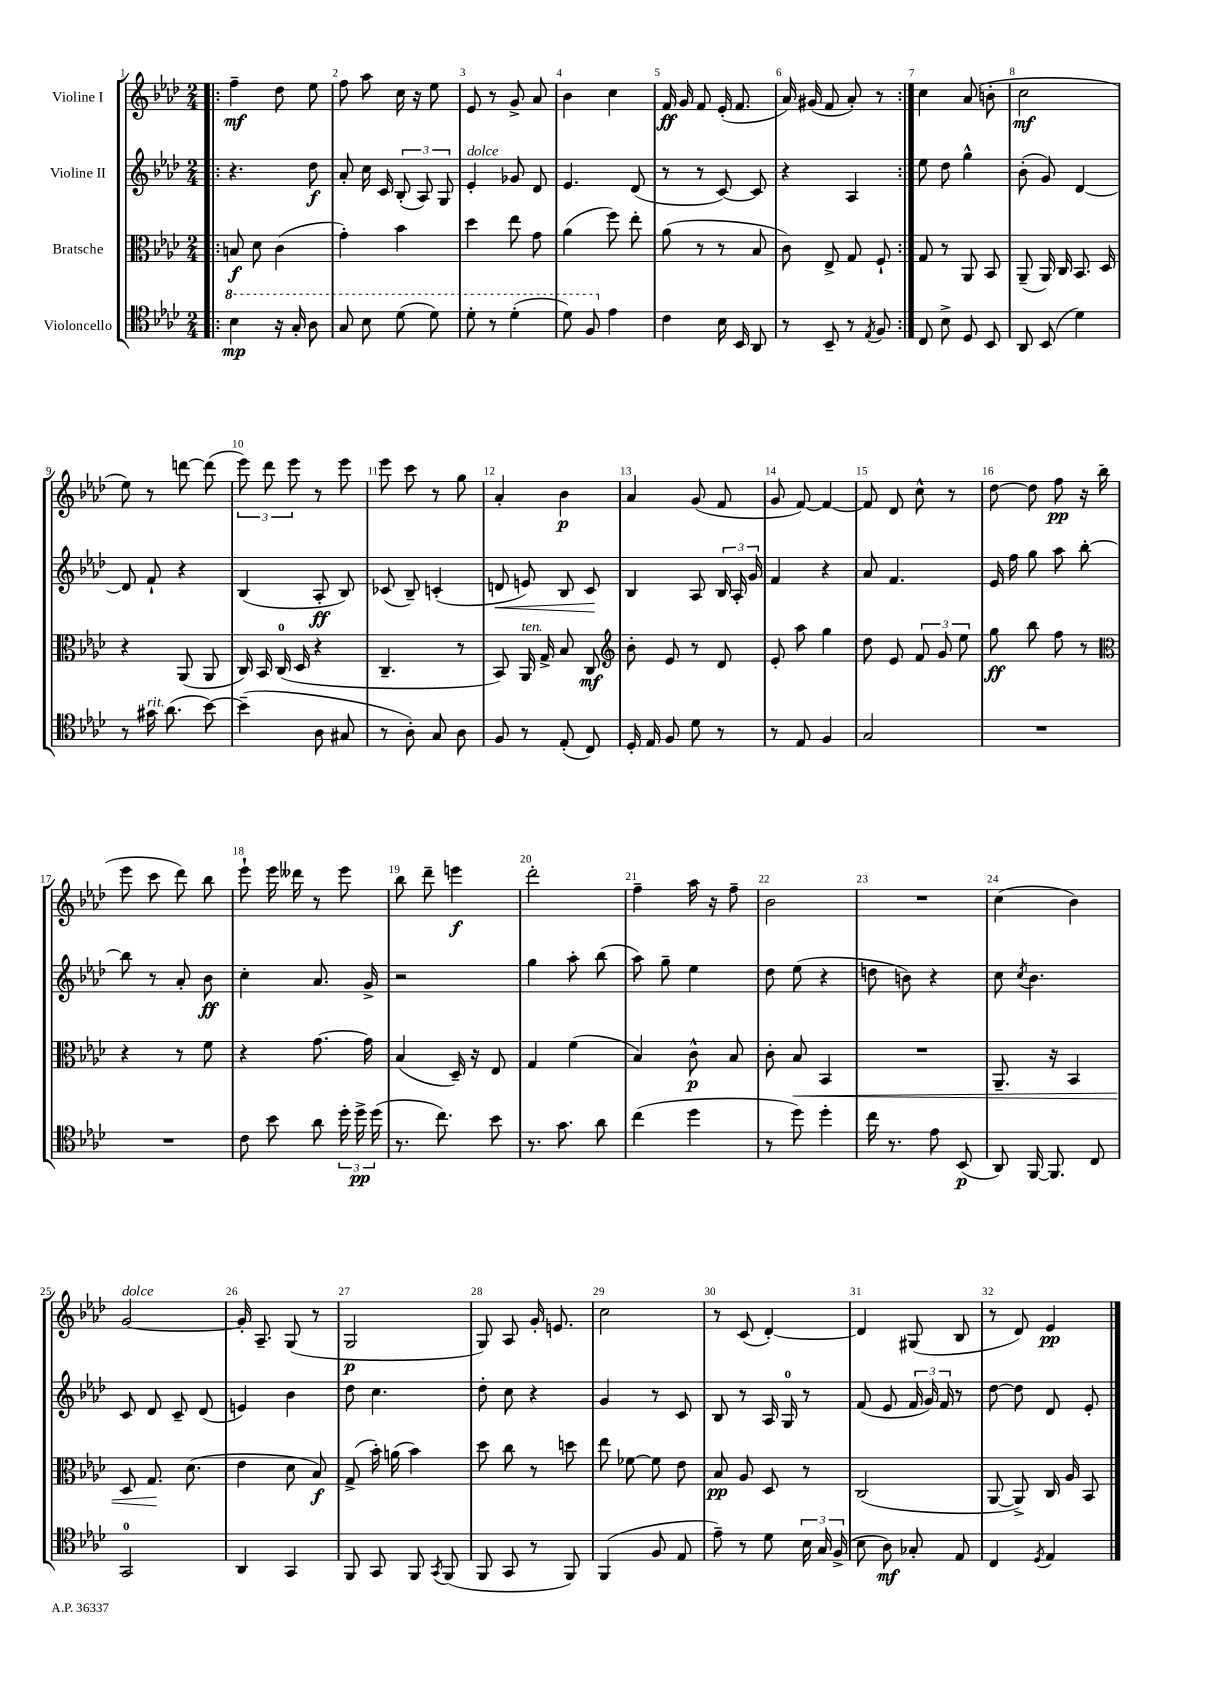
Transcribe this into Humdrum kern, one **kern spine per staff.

**kern	**dynam	**kern	**dynam	**kern	**dynam	**kern	**dynam
*part4	*part4	*part3	*part3	*part2	*part2	*part1	*part1
*staff4	*staff4	*staff3	*staff3	*staff2	*staff2	*staff1	*staff1
*I"Violoncello	*	*I"Bratsche	*	*I"Violine II	*	*I"Violine I	*
*clefC4	*	*clefC3	*	*clefG2	*	*clefG2	*
*k[b-e-a-d-]	*	*k[b-e-a-d-]	*	*k[b-e-a-d-]	*	*k[b-e-a-d-]	*
*M2/4	*	*M2/4	*	*M2/4	*	*M2/4	*
*8va	*	*	*	*	*	*	*
=1!|:	=1!|:	=1!|:	=1!|:	=1!|:	=1!|:	=1!|:	=1!|:
4b-\	mp	8Bn/	f	4.r	.	4ff~\	mf
.	.	8d-\	.	.	.	.	.
16r	.	(4c\	.	.	.	8dd-\	.
16g'/	.	.	.	.	.	.	.
8a-\	.	.	.	8dd-\	f	8ee-\	.
=2	=2	=2	=2	=2	=2	=2	=2
8g/	.	4g'\)	.	8a-'/	.	8ff\	.
8b-\	.	.	.	16cc\	.	8aa-\	.
.	.	.	.	16c/	.	.	.
(8dd-\	.	4b-\	.	(12B-'/	.	16cc\	.
.	.	.	.	.	.	16r	.
.	.	.	.	12A-/)	.	.	.
8dd-\)	.	.	.	.	.	8ee-\	.
.	.	.	.	12G/	.	.	.
=3	=3	=3	=3	=3	=3	=3	=3
!	!	!	!	!LO:TX:a:i:t=dolce	!	!	!
8dd-'\	.	4dd-\	.	4e-'/	.	8e-/	.
8r	.	.	.	.	.	8r	.
(4dd-'\	.	8ee-\	.	8g-X/	.	8g^/	.
.	.	8g\	.	8d-/	.	8a-/	.
=4	=4	=4	=4	=4	=4	=4	=4
8dd-\)	.	(4a-\	.	4.e-/	.	4b-\	.
8f/	.	.	.	.	.	.	.
*X8va	*	*	*	*	*	*	*
4e-\	.	8ff\)	.	.	.	4cc\	.
.	.	8ee-'\	.	(8d-/	.	.	.
=5	=5	=5	=5	=5	=5	=5	=5
4c\	.	(8a-\	.	8r	.	16f/	ff
.	.	.	.	.	.	16g/	.
.	.	8r	.	8r	.	8f/	.
16B-\	.	8r	.	[8c/)	.	(16e-'/	.
16BB-/	.	.	.	.	.	8.f/	.
8AA-/	.	8B-/	.	8c/]	.	.	.
=6	=6	=6	=6	=6	=6	=6	=6
8r	.	8c\)	.	4r	.	16a-/)	.
.	.	.	.	.	.	(16g#X/	.
8BB-~/	.	8E-^/	.	.	.	8f/	.
8r	.	8G/	.	4A-/	.	8a-'/)	.
8qE-/	.	.	.	.	.	.	.
8F/	.	8F`/	.	.	.	8r	.
=7:|!	=7:|!	=7:|!	=7:|!	=7:|!	=7:|!	=7:|!	=7:|!
8C/	.	8G/	.	8ee-\	.	4cc\	.
8B-^\	.	8r	.	8dd-\	.	.	.
8D-/	.	8AA-/	.	4gg^^\	.	(8a-/	.
8BB-/	.	8BB-/	.	.	.	8bn'\	.
=8	=8	=8	=8	=8	=8	=8	=8
8AA-/	.	(8AA-~/	.	(8b-'\	.	2cc\	mf
(8BB-/	.	16AA-/)	.	8g/)	.	.	.
.	.	16C/	.	.	.	.	.
4d-\)	.	8.BB-/	.	[4d-/	.	.	.
.	.	16D-/	.	.	.	.	.
!!LO:LB:g=z
=9	=9	=9	=9	=9	=9	=9	=9
8r	.	4r	.	8d-/]	.	8ee-\)	.
!LO:TX:a:i:t=rit.	!	!	!	!	!	!	!
16g#X\	.	.	.	8f`/	.	8r	.
(8.a-\	.	.	.	.	.	.	.
.	.	(8AA-/	.	4r	.	[8dddn\	.
[8b-\)	.	8AA-/	.	.	.	(8ddd\]	.
=10	=10	=10	=10	=10	=10	=10	=10
(4b-~\]	.	16C/)	.	(4B-/	.	12eee-\)	.
.	.	16BB-/	.	.	.	.	.
.	.	.	.	.	.	12ddd-\	.
.	.	(16C/	.	.	.	.	.
.	.	.	.	.	.	12eee-\	.
.	.	16D-/	.	.	.	.	.
8A-\	.	4r	.	8A-'/	ff	8r	.
8G#X/	.	.	.	8B-/)	.	8eee-\	.
=11	=11	=11	=11	=11	=11	=11	=11
8r	.	4.C~/	.	(8c-X/	.	8eee-\	.
8A-'\)	.	.	.	8B-~/)	.	8ccc\	.
8G/	.	.	.	(4cn'/	.	8r	.
8A-\	.	8r	.	.	.	8gg\	.
=12	=12	=12	=12	=12	=12	=12	=12
!	!	!	!	!	!LO:HP:b	!	!
8F/	.	8BB-/)	.	8dn/	<	4a-'/	.
!	!	!LO:TX:a:i:t=ten.	!	!	!	!	!
8r	.	16AA-/	.	8en/)	.	.	.
.	.	16G^/	.	.	.	.	.
(8E-'/	.	8B-/	.	8B-/	.	4b-\	p
8C/)	.	8C/	mf	8c/	.	.	.
.	.	.	.	.	[	.	.
=13	=13	=13	=13	=13	=13	=13	=13
*	*	*clefG2	*	*	*	*	*
16D-'/	.	8b-'\	.	4B-/	.	4a-/	.
16E-/	.	.	.	.	.	.	.
8F/	.	8e-/	.	.	.	.	.
8d-\	.	8r	.	8A-/	.	(8g/	.
8r	.	8d-/	.	24B-/	.	8f/	.
.	.	.	.	24A-'/	.	.	.
.	.	.	.	24g/	.	.	.
=14	=14	=14	=14	=14	=14	=14	=14
8r	.	8e-'/	.	4f/	.	8g/	.
8E-/	.	8aa-\	.	.	.	[8f/)	.
4F/	.	4gg\	.	4r	.	4f/_	.
=15	=15	=15	=15	=15	=15	=15	=15
2G/	.	8dd-\	.	8a-/	.	8f/]	.
.	.	8e-/	.	4.f/	.	8d-/	.
.	.	12f/	.	.	.	8cc^^\	.
.	.	12g/	.	.	.	.	.
.	.	.	.	.	.	8r	.
.	.	12ee-\	.	.	.	.	.
=16	=16	=16	=16	=16	=16	=16	=16
2r	.	8gg\	ff	16e-/	.	[8dd-\	.
.	.	.	.	16ff\	.	.	.
.	.	8bb-\	.	8gg\	.	8dd-\]	.
.	.	8ff\	.	8aa-\	.	8ff\	pp
.	.	8r	.	[8bb-'\	.	16r	.
.	.	.	.	.	.	(16bb-\	.
!!LO:LB:g=z
=17	=17	=17	=17	=17	=17	=17	=17
*	*	*clefC3	*	*	*	*	*
2r	.	4r	.	8bb-\]	.	8eee-\	.
.	.	.	.	8r	.	8ccc\	.
.	.	8r	.	8a-'/	.	8ddd-\)	.
.	.	8f\	.	8b-\	ff	8bb-\	.
=18	=18	=18	=18	=18	=18	=18	=18
8c\	.	4r	.	4cc'\	.	8eee-`\	.
8b-\	.	.	.	.	.	16eee-\	.
.	.	.	.	.	.	16ddd--X\	.
8a-\	.	[8.g\	.	8.a-/	.	8r	.
24dd-'\	.	.	.	.	.	8eee-\	.
24dd-^\	pp	.	.	.	.	.	.
.	.	16g\]	.	16g^/	.	.	.
(24dd-\	.	.	.	.	.	.	.
=19	=19	=19	=19	=19	=19	=19	=19
8.r	.	(4B-/	.	2r	.	8bb-\	.
.	.	.	.	.	.	8ddd-~\	.
8.cc\)	.	.	.	.	.	.	.
.	.	16D-~/)	.	.	.	4eeen\	f
.	.	16r	.	.	.	.	.
8b-\	.	8E-/	.	.	.	.	.
=20	=20	=20	=20	=20	=20	=20	=20
8.r	.	4G/	.	4gg\	.	2ddd-'\	.
8.g\	.	.	.	.	.	.	.
.	.	(4f\	.	8aa-'\	.	.	.
8a-\	.	.	.	(8bb-\	.	.	.
=21	=21	=21	=21	=21	=21	=21	=21
(4cc\	.	4B-/)	.	8aa-\)	.	4ff~\	.
.	.	.	.	8gg~\	.	.	.
4dd-\	.	8c^^\	p	4ee-\	.	16aa-\	.
.	.	.	.	.	.	16r	.
.	.	8B-/	.	.	.	8ff~\	.
=22	=22	=22	=22	=22	=22	=22	=22
8r	.	8c'\	.	8dd-\	.	2b-\	.
!	!	!	!LO:HP:b	!	!	!	!
8dd-\)	.	8B-/	<	(8ee-\	.	.	.
4dd-'\	.	4BB-/	.	4r	.	.	.
=23	=23	=23	=23	=23	=23	=23	=23
16cc\	.	2r	.	8ddn\	.	2r	.
8.r	.	.	.	.	.	.	.
.	.	.	.	8bn\)	.	.	.
8e-\	.	.	.	4r	.	.	.
(8BB-/	p	.	.	.	.	.	.
=24	=24	=24	=24	=24	=24	=24	=24
8AA-/)	.	8.AA-~/	.	8cc\	.	(4cc\	.
.	.	.	.	8qcc/	.	.	.
[16FF/	.	.	.	4.b-\	.	.	.
8.FF/]	.	16r	.	.	.	.	.
.	.	4BB-/	.	.	.	4b-\)	.
8C/	.	.	.	.	.	.	.
!!LO:LB:g=z
=25	=25	=25	=25	=25	=25	=25	=25
!	!	!	!	!	!	!LO:TX:a:i:t=dolce	!
2GG/	.	8D-/	.	8c/	.	[2g/	.
.	.	8.G/	.	8d-/	.	.	.
.	.	.	.	8c~/	.	.	.
.	.	(8.d-\	[	.	.	.	.
.	.	.	.	(8d-/	.	.	.
=26	=26	=26	=26	=26	=26	=26	=26
4AA-/	.	4e-\	.	4en/)	.	16g'/]	.
.	.	.	.	.	.	8.A-~/	.
4GG/	.	8d-\	.	4b-\	.	(8G/	.
.	.	8B-/)	f	.	.	8r	.
=27	=27	=27	=27	=27	=27	=27	=27
8FF/	.	(8G^/	.	8dd-\	.	2G/	p
8GG/	.	16b-'\)	.	4.cc\	.	.	.
.	.	(16an\	.	.	.	.	.
8FF/	.	4b-\)	.	.	.	.	.
8qGG/	.	.	.	.	.	.	.
(8FF/	.	.	.	.	.	.	.
=28	=28	=28	=28	=28	=28	=28	=28
8FF/	.	8dd-\	.	8dd-'\	.	8G/)	.
8GG/	.	8cc\	.	8cc\	.	8A-/	.
8r	.	8r	.	4r	.	16g'/	.
.	.	.	.	.	.	8.en/	.
8FF/)	.	8ddn\	.	.	.	.	.
=29	=29	=29	=29	=29	=29	=29	=29
(4FF/	.	8ee-\	.	4g/	.	2cc\	.
.	.	[8f-X\	.	.	.	.	.
8F/	.	8f-\]	.	8r	.	.	.
8E-/	.	8e-\	.	8c/	.	.	.
=30	=30	=30	=30	=30	=30	=30	=30
8e-~\)	.	8B-/	pp	8B-/	.	8r	.
8r	.	8A-/	.	8r	.	(8c/	.
8d-\	.	8D-/	.	16A-/	.	[4d-'/)	.
.	.	.	.	16G/	.	.	.
24B-\	.	8r	.	8r	.	.	.
24G/	.	.	.	.	.	.	.
(24F^/	.	.	.	.	.	.	.
=31	=31	=31	=31	=31	=31	=31	=31
8B-\	.	(2C/	.	(8f/	.	4d-/]	.
8A-\)	mf	.	.	8e-/	.	.	.
8G-X'/	.	.	.	24f/	.	(8G#X/	.
.	.	.	.	24g/)	.	.	.
.	.	.	.	24f/	.	.	.
8E-/	.	.	.	8r	.	8B-/	.
=32	=32	=32	=32	=32	=32	=32	=32
4C/	.	[8AA-/	.	[8dd-\	.	8r	.
.	.	8AA-^/])	.	8dd-\]	.	8d-/)	.
8qD-/	.	.	.	.	.	.	.
4E-/	.	16C/	.	8d-/	.	4e-/	pp
.	.	16A-/	.	.	.	.	.
.	.	8BB-/	.	8e-'/	.	.	.
==	==	==	==	==	==	==	==
*-	*-	*-	*-	*-	*-	*-	*-
